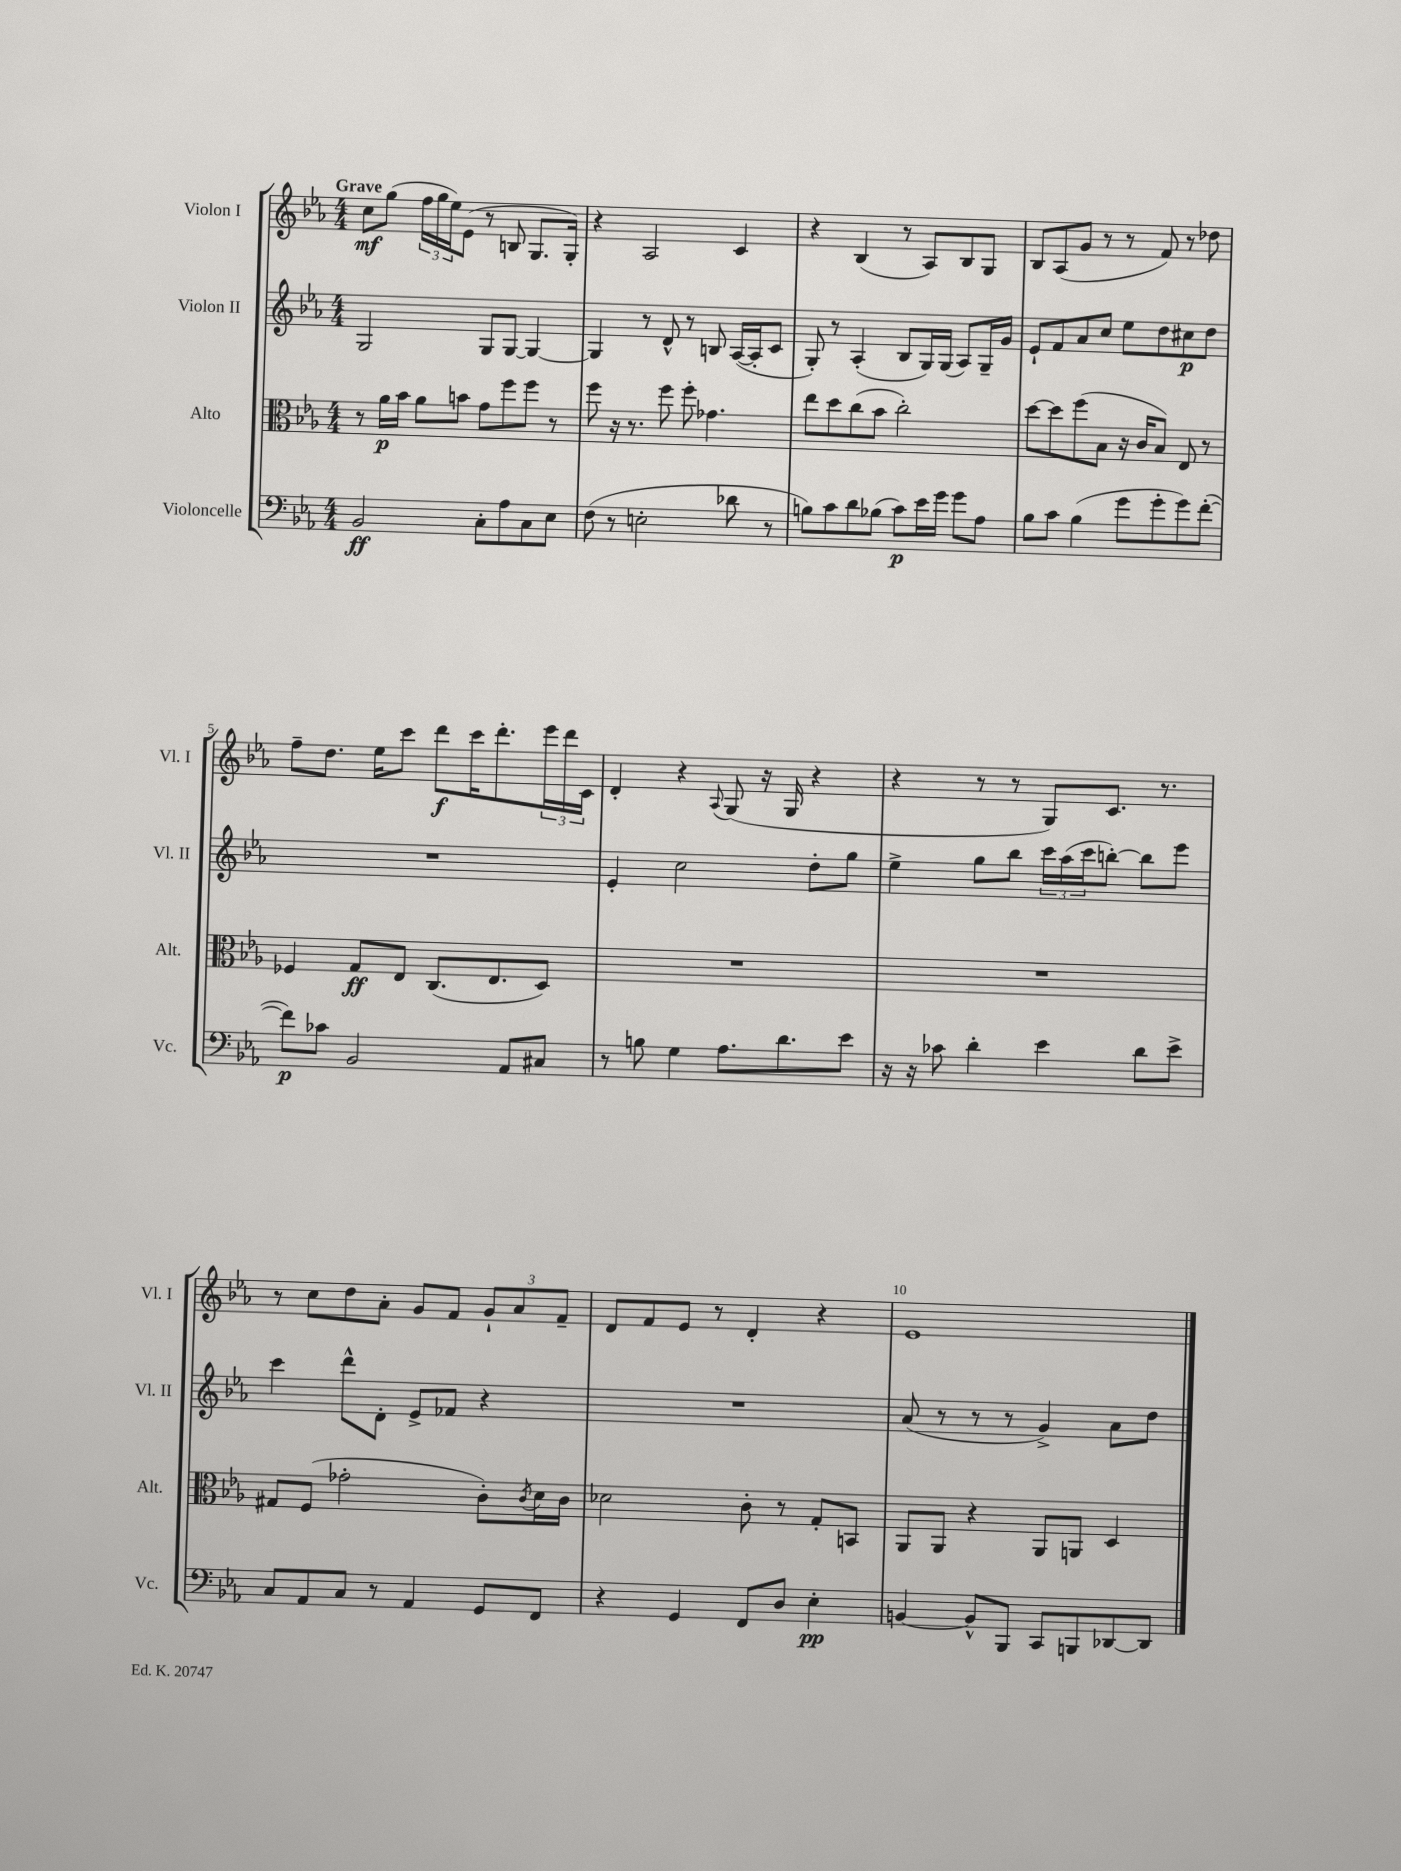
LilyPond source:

<<
\new StaffGroup <<
\new Staff = "s0" \with { instrumentName = "Violon I" shortInstrumentName = "Vl. I" } {
    \clef treble \key ees \major \numericTimeSignature \time 4/4 \tempo "Grave"
    c''8\mf g''8( \tuplet 3/2 { f''16 g''16 ees''16) } ees'8( r8 b8 g8. g16-.) |
    r4 aes2 c'4 |
    r4 bes4( r8 aes8) bes8 g8 |
    bes8 aes8( g'8 r8 r8 f'8) r8 des''8 |
    f''8-- d''8. ees''16 c'''8 d'''8\f c'''16 d'''8.-. \tuplet 3/2 { ees'''16 d'''16 c'16 } |
    d'4-. r4 \appoggiatura { aes8 } g8( r16 g16 r4 |
    r4 r8 r8 g8) c'8. r8. |
    r8 c''8 d''8 aes'8-. g'8 f'8 \tuplet 3/2 { g'8-! aes'8 f'8-- } |
    d'8 f'8 ees'8 r8 d'4-. r4 |
    ees'1 \bar "|." |
}
\new Staff = "s1" \with { instrumentName = "Violon II" shortInstrumentName = "Vl. II" } {
    \clef treble \key ees \major \numericTimeSignature \time 4/4
    g2 g8 g8~ g4~ |
    g4 r8 d'8-^ r8 b8 aes16~( aes16-. c'8 |
    g8-.) r8 aes4-.( bes8 g16) g16( aes8) g16-- g'16 |
    ees'8-! f'8 aes'8 c''8 ees''8 d''8 cis''8\p d''8 |
    R1 |
    ees'4-. c''2 d''8-. g''8 |
    ees''4-> g''8 bes''8 \tuplet 3/2 { c'''16 aes''16( c'''16 } b''8~-.) b''8 ees'''8 |
    c'''4 d'''8-^ d'8-. ees'8-> fes'8 r4 |
    R1 |
    aes'8( r8 r8 r8 g'4->) aes'8 d''8 \bar "|." |
}
\new Staff = "s2" \with { instrumentName = "Alto" shortInstrumentName = "Alt." } {
    \clef alto \key ees \major \numericTimeSignature \time 4/4
    r8 aes'16\p bes'16 aes'8 b'8 g'8 f''8 f''8 r8 |
    f''8 r16 r8. f''8 f''8-. ges'4. |
    ees''8 d''8 c''8( bes'8 c''2-.) |
    d''8~ d''8 f''8( bes8 r16 c'16 bes8) ees8 r8 |
    fes4 g8\ff ees8 c8.( ees8. d8) |
    R1 |
    R1 |
    gis8 f8( ges'2-. c'8-.) \acciaccatura { c'8 } d'16 c'16 |
    des'2 c'8-. r8 g8-. b,8 |
    aes,8 aes,8 r4 aes,8 a,8 d4 \bar "|." |
}
\new Staff = "s3" \with { instrumentName = "Violoncelle" shortInstrumentName = "Vc." } {
    \clef bass \key ees \major \numericTimeSignature \time 4/4
    bes,2\ff c8-. aes8 c8 ees8 |
    f8( r8 e2-. des'8 r8 |
    b8) c'8 d'8 bes8( c'8\p) ees'16 g'16 g'8 aes8 |
    bes8 c'8 bes4( g'8 g'8-. g'8) f'8~-.( |
    f'8\p) ces'8 bes,2 aes,8 cis8 |
    r8 b8 g4 aes8. d'8. ees'8 |
    r16 r16 ces'8 d'4-. ees'4 d'8 ees'8-> |
    c8 aes,8 c8 r8 aes,4 g,8 f,8 |
    r4 g,4 f,8 d8 ees4-.\pp |
    b,4~ b,8-^ bes,,8 c,8 b,,8 des,8~ des,8 \bar "|." |
}
>>
>>
\layout { \context { \Score \override BarNumber.break-visibility = ##(#f #t #t) barNumberVisibility = #(every-nth-bar-number-visible 5) } }
